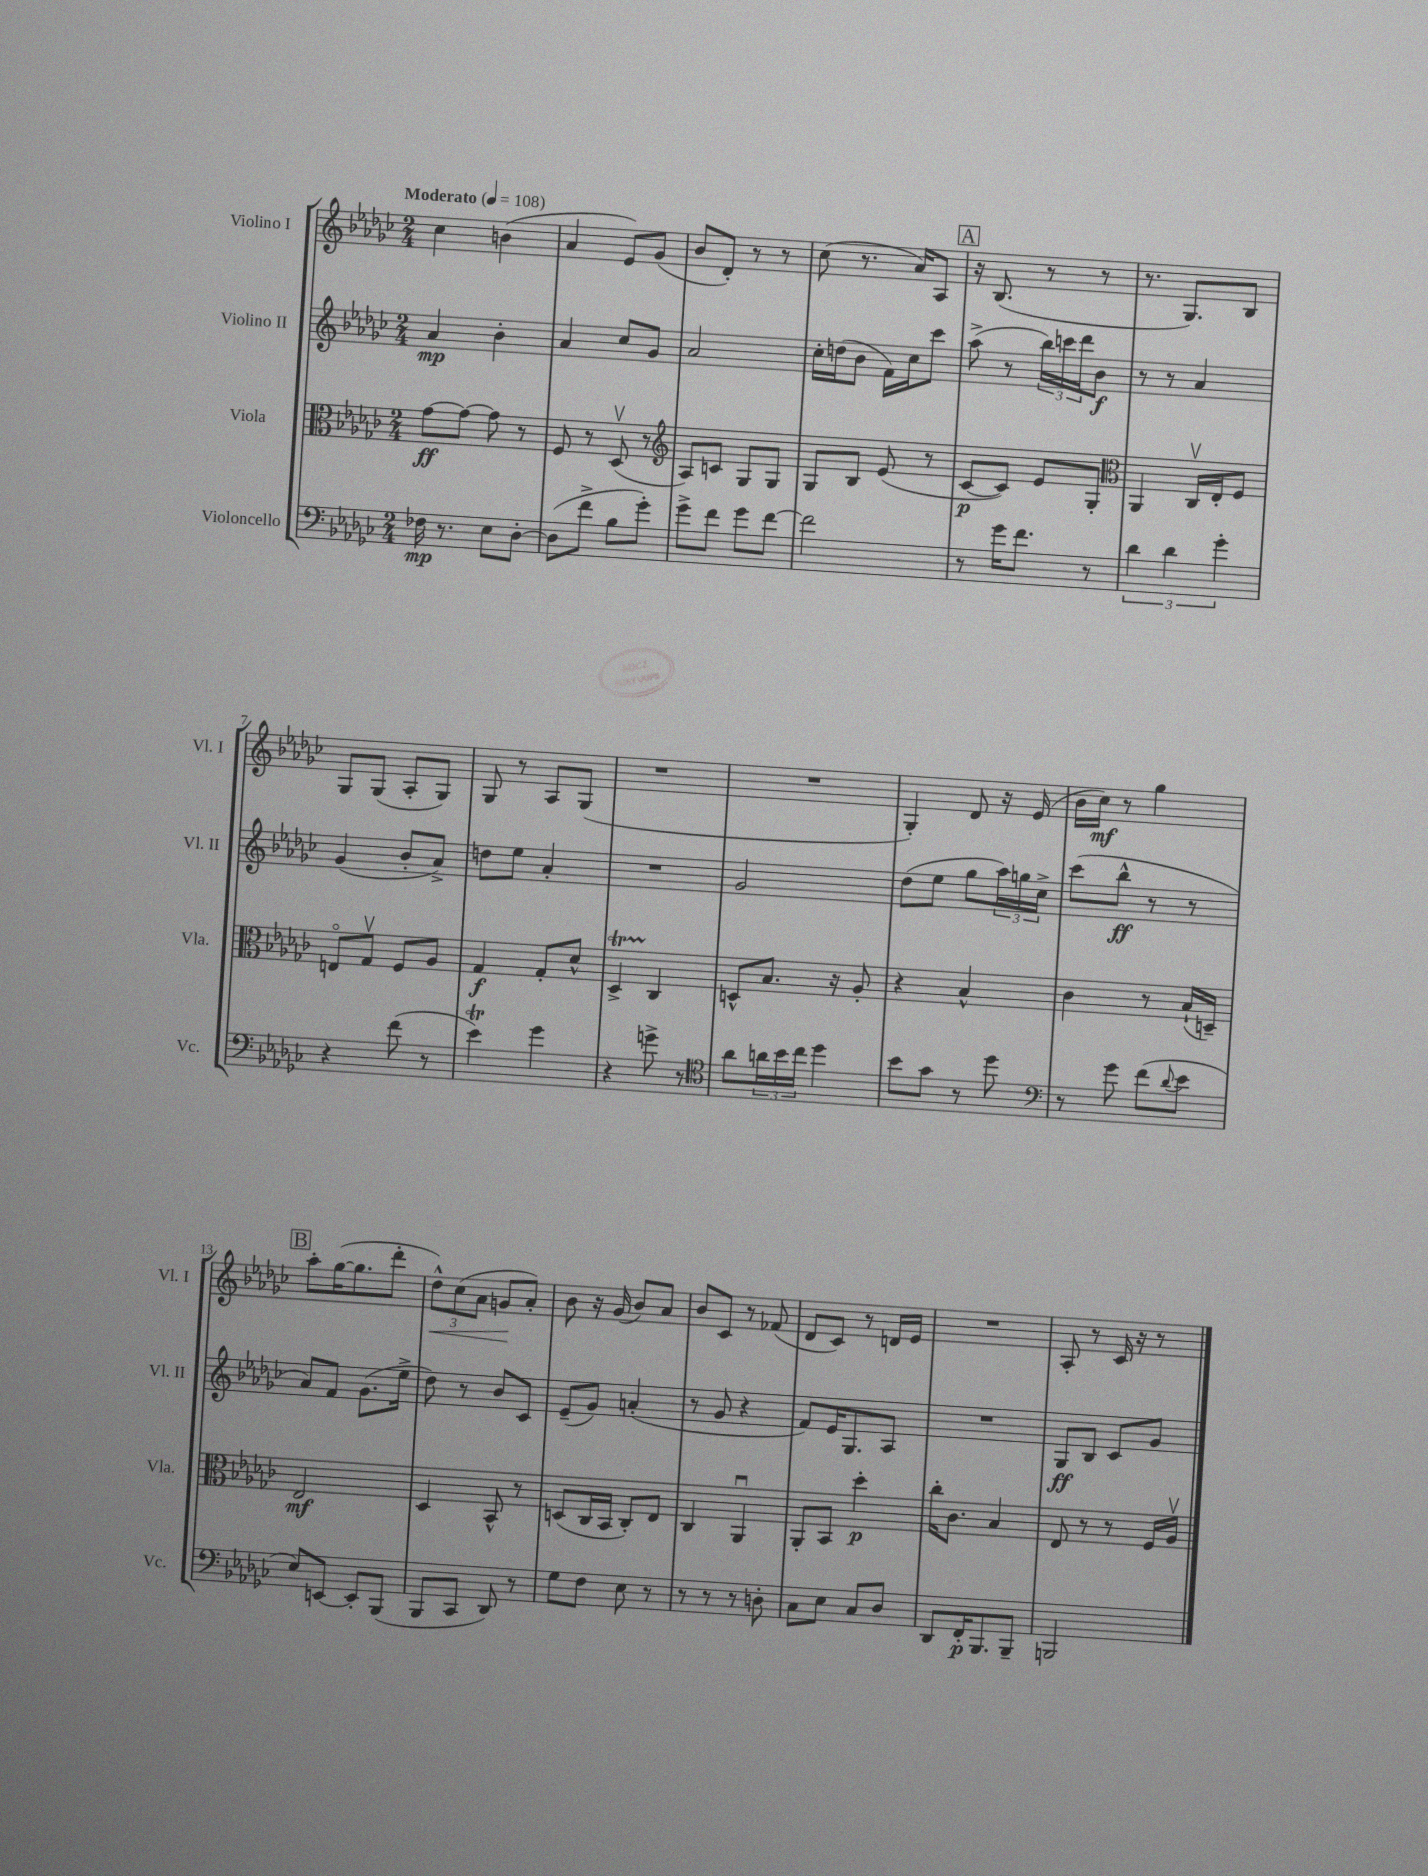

**kern	**dynam	**kern	**dynam	**kern	**dynam	**kern	**dynam
*part4	*part4	*part3	*part3	*part2	*part2	*part1	*part1
*staff4	*staff4	*staff3	*staff3	*staff2	*staff2	*staff1	*staff1
*I"Violoncello	*	*I"Viola	*	*I"Violino II	*	*I"Violino I	*
*I'Vc.	*	*I'Vla.	*	*I'Vl. II	*	*I'Vl. I	*
*clefF4	*	*clefC3	*	*clefG2	*	*clefG2	*
*k[b-e-a-d-g-c-]	*	*k[b-e-a-d-g-c-]	*	*k[b-e-a-d-g-c-]	*	*k[b-e-a-d-g-c-]	*
*M2/4	*	*M2/4	*	*M2/4	*	*M2/4	*
*MM108	*	*MM108	*	*MM108	*	*MM108	*
=1	=1	=1	=1	=1	=1	=1	=1
!	!	!	!	!	!	!LO:TX:a:B:t=Moderato	!
16F-X\	mp	[8g-\L	ff	4a-/	mp	4cc-\	.
8.r	.	.	.	.	.	.	.
.	.	8g-\J_	.	.	.	.	.
8E-\L	.	8g-\]	.	4b-'\	.	(4bn\	.
[8D-'\J	.	8r	.	.	.	.	.
=2	=2	=2	=2	=2	=2	=2	=2
(8D-\L]	.	8F/	.	4a-/	.	4a-/	.
8f^\J	.	8r	.	.	.	.	.
8B-\L	.	(8D-v/	.	8cc-/L	.	8e-/L)	.
8g-'\J)	.	8r	.	8g-/J	.	(8g-/J	.
=3	=3	=3	=3	=3	=3	=3	=3
*	*	*clefG2	*	*	*	*	*
8g-^\L	.	8A-/L)	.	2a-/	.	8b-/L	.
8f\J	.	8cn/J	.	.	.	8d-'/J)	.
8g-\L	.	8G-/L	.	.	.	8r	.
[8f\J	.	8G-/J	.	.	.	8r	.
=4	=4	=4	=4	=4	=4	=4	=4
2f\]	.	8G-/L	.	16cc-'\LL	.	(8cc-\	.
.	.	.	.	(16ddn\J	.	.	.
.	.	8B-/J	.	8b-\J	.	8.r	.
.	.	(8e-/	.	16f\LL)	.	.	.
.	.	.	.	16cc-\J	.	16a-/KL)	.
.	.	8r	.	8ccc-\J	.	8A-/J	.
!!LO:REH:place=s1:t=A
=5	=5	=5	=5	=5	=5	=5	=5
8r	.	[8c-/L	p	(8aa-^\	.	16r	.
.	.	.	.	.	.	(8.B-/	.
16g-\KL	.	8c-/J])	.	8r	.	.	.
8.f\J	.	.	.	.	.	.	.
.	.	8e-/L	.	24bb-\LL)	.	8r	.
.	.	.	.	24cccn\	.	.	.
.	.	.	.	24ddd-\J	.	.	.
8r	.	8G-'/J	.	8b-\J	f	8r	.
=6	=6	=6	=6	=6	=6	=6	=6
*	*	*clefC3	*	*	*	*	*
6d-\	.	4AA-/	.	8r	.	8.r	.
.	.	.	.	8r	.	.	.
6d-\	.	.	.	.	.	.	.
.	.	.	.	.	.	8.G-/L)	.
.	.	16C-v/LL	.	4a-/	.	.	.
.	.	16E-'/J	.	.	.	.	.
6g-'\	.	.	.	.	.	.	.
.	.	8F/J	.	.	.	8B-/J	.
!!LO:LB:g=z
=7	=7	=7	=7	=7	=7	=7	=7
4r	.	8En/L	.	(4g-/	.	8G-/L	.
.	.	8G-v/J	.	.	.	(8G-/J	.
(8f\	.	8F/L	.	8b-'/L	.	8A-'/L	.
8r	.	8A-/J	.	8a-^/J)	.	8G-/J)	.
=8	=8	=8	=8	=8	=8	=8	=8
4e-T\)	.	4G-/	f	8ddn\L	.	8G-/	.
.	.	.	.	8ee-\J	.	8r	.
4g-\	.	8G-'/L	.	4a-'/	.	8A-/L	.
.	.	8d-^^/J	.	.	.	(8G-/J	.
=9	=9	=9	=9	=9	=9	=9	=9
4r	.	4D-T^/	.	2r	.	2r	.
8gn^\	.	4C-/	.	.	.	.	.
8r	.	.	.	.	.	.	.
=10	=10	=10	=10	=10	=10	=10	=10
*clefC4	*	*	*	*	*	*	*
8a-\L	.	8Dn^^/L	.	2g-/	.	2r	.
24an\L	.	8.B-/J	.	.	.	.	.
24b-\	.	.	.	.	.	.	.
24cc-\JJ	.	.	.	.	.	.	.
4dd-\	.	.	.	.	.	.	.
.	.	16r	.	.	.	.	.
.	.	8A-'/	.	.	.	.	.
=11	=11	=11	=11	=11	=11	=11	=11
8b-\L	.	4r	.	(8dd-\L	.	4G-'/)	.
8g-\J	.	.	.	8ee-\J	.	.	.
8r	.	4B-^^/	.	8gg-\L	.	8d-/	.
8dd-\	.	.	.	24aa-\L)	.	16r	.
.	.	.	.	24ggn\	.	.	.
.	.	.	.	.	.	(16e-/	.
.	.	.	.	24cc-^\JJ	.	.	.
=12	=12	=12	=12	=12	=12	=12	=12
*clefF4	*	*	*	*	*	*	*
8r	.	4c-\	.	(8ccc-\L	.	16b-\LL	.
.	.	.	.	.	.	16cc-\JJ)	mf
8g-\	.	.	.	8bb-^^\J	ff	8r	.
(8f\L	.	8r	.	8r	.	4gg-\	.
8qqd-/	.	.	.	.	.	.	.
8e-\J	.	(16B-`/LL	.	8r	.	.	.
.	.	16Dn~/JJ)	.	.	.	.	.
!!LO:LB:g=z
!!LO:REH:place=s1:t=B
=13	=13	=13	=13	=13	=13	=13	=13
8E-/L)	.	2E-/	mf	8a-/L)	.	8aa-'\L	.
[8EEn/J	.	.	.	8f/J	.	([16gg-\K	.
.	.	.	.	.	.	8.gg-\]	.
8EE'/L]	.	.	.	(8.g-\L	.	.	.
(8BBB-/J	.	.	.	.	.	8ddd-'\J	.
.	.	.	.	16ee-^\Jk	.	.	.
=14	=14	=14	=14	=14	=14	=14	=14
!	!	!	!	!	!	!	!LO:HP:b
8BBB-/L	.	4D-/	.	8dd-\)	.	12dd-^^\L)	<
.	.	.	.	.	.	(12cc-\	.
8CC-/J	.	.	.	8r	.	.	.
.	.	.	.	.	.	12a-\J	.
8DD-/)	.	8BB-^^/	.	8b-/L	.	8gn/L	.
8r	.	8r	.	8c-/J	.	8a-'/J)	[
=15	=15	=15	=15	=15	=15	=15	=15
8G-\L	.	(8Dn/L	.	(8e-~/L	.	8b-\	.
8F\J	.	16C-/L	.	8g-/J)	.	16r	.
.	.	16BB-/JJ	.	.	.	(16g-/	.
8E-\	.	8C-'/L)	.	(4an'/	.	8b-/L)	.
8r	.	8E-/J	.	.	.	8a-/J	.
=16	=16	=16	=16	=16	=16	=16	=16
8r	.	4C-/	.	8r	.	8b-/L	.
8r	.	.	.	8g-/	.	8c-/J	.
8r	.	4AA-u/	.	4r	.	8r	.
8Dn'\	.	.	.	.	.	(8f-X/	.
=17	=17	=17	=17	=17	=17	=17	=17
8C-\L	.	8AA-'/L	.	8f/L)	.	8d-/L	.
8E-\J	.	8BB-/J	.	16e-/K	.	8c-/J)	.
.	.	.	.	8.G-/	.	.	.
8C-/L	.	4dd-'\	p	.	.	8r	.
8D-/J	.	.	.	8A-/J	.	16dn/LL	.
.	.	.	.	.	.	16e-/JJ	.
=18	=18	=18	=18	=18	=18	=18	=18
8DD-/L	.	16cc-'\KL	.	2r	.	2r	.
.	.	8.c-\J	.	.	.	.	.
16FF'/K	p	.	.	.	.	.	.
8.BBB-/	.	.	.	.	.	.	.
.	.	4B-/	.	.	.	.	.
8BBB-~/J	.	.	.	.	.	.	.
=19	=19	=19	=19	=19	=19	=19	=19
2BBBn/	.	8E-/	.	8G-/L	ff	8A-'/	.
.	.	8r	.	8B-/J	.	8r	.
.	.	8r	.	8c-/L	.	16c-/	.
.	.	.	.	.	.	16r	.
.	.	16F/LL	.	8g-/J	.	8r	.
.	.	16A-v/JJ	.	.	.	.	.
==	==	==	==	==	==	==	==
*-	*-	*-	*-	*-	*-	*-	*-
